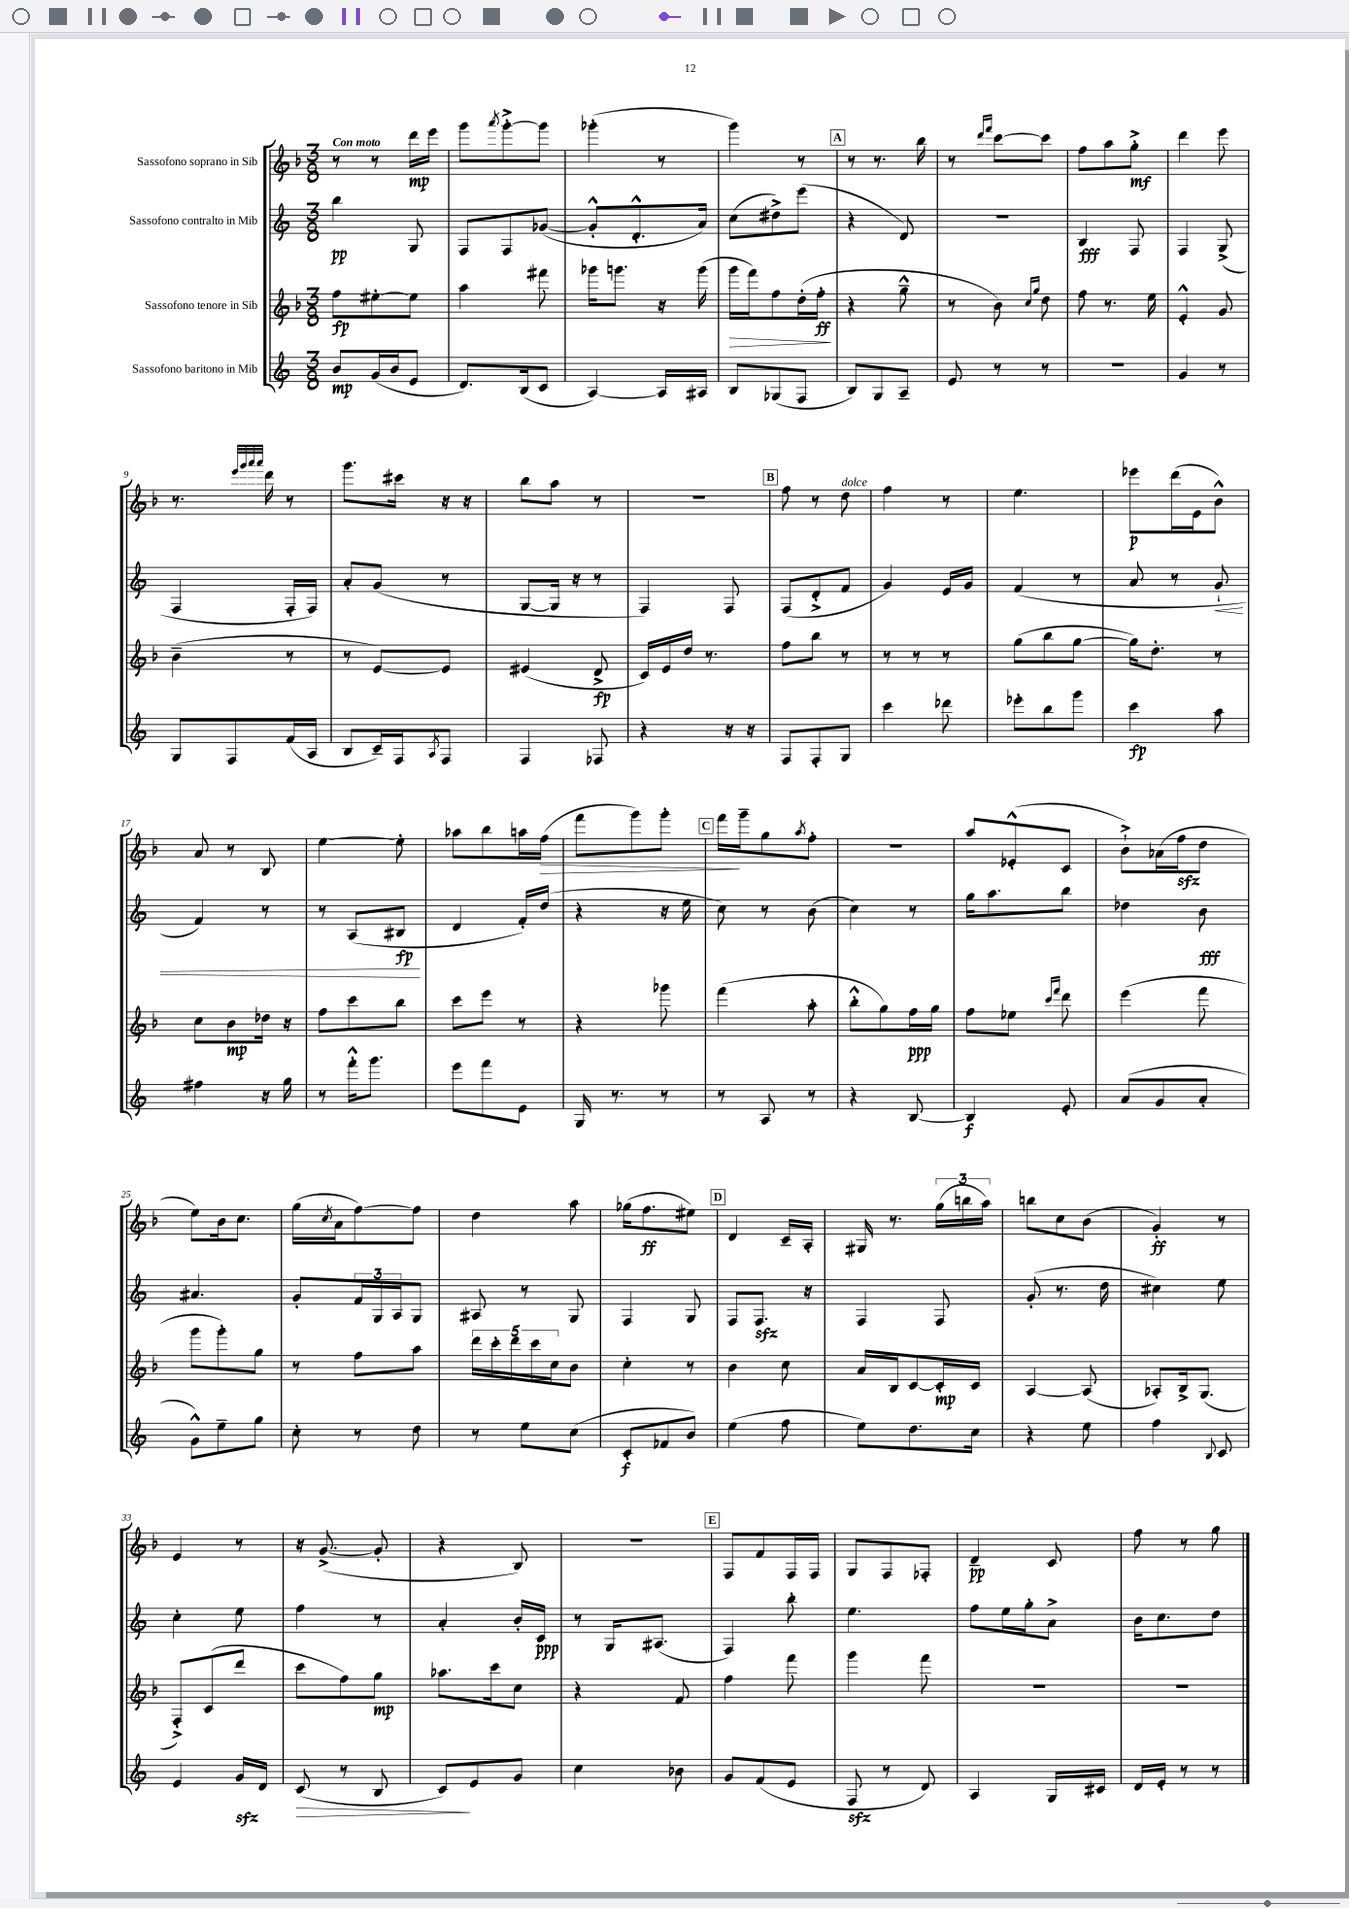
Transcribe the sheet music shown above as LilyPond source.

<<
\new StaffGroup <<
\new Staff = "s0" \with { instrumentName = "Sassofono soprano in Sib" } {
    \clef treble \key f \major \numericTimeSignature \time 3/8 \tempo "Con moto"
    r8 r8 d'''16\mp e'''16 |
    g'''8 \acciaccatura { a'''8 } g'''8~-.-> g'''8 |
    ges'''4-.( r8 |
    g'''4) r8 |
    \mark \markup { \box "A" } r8 r8. bes''16 |
    r8 \grace { d'''16 f'''16 } c'''8~ c'''8 |
    f''8 a''8 g''8-.->\mf |
    d'''4 e'''8 |
    r8. \grace { e'''32 g'''32 a'''32 a'''32 } d'''16 r8 |
    g'''8. cis'''16 r16 r16 |
    bes''8 a''8 r8 |
    R4. |
    \mark \markup { \box "B" } f''8 r8 d''8^\markup { \italic "dolce" } |
    f''4 r8 |
    e''4. |
    ees'''8\p d'''16( e'16 bes'8-^) |
    a'8 r8 bes8 |
    e''4~ e''8-. |
    aes''8 bes''8 a''16 f''16\>( |
    f'''8 g'''8) g'''8-. |
    \mark \markup { \box "C" } f'''16\! g'''16-- g''8 \acciaccatura { a''8 } f''8-. |
    R4. |
    a''8 ees'8-.-^( c'8 |
    bes'8-!->) aes'16( f''16\sfz d''8 |
    e''8) bes'16 c''8. |
    g''16( \acciaccatura { c''8 } a'16 f''8~) f''8 |
    d''4 a''8 |
    ges''16( f''8.\ff eis''8) |
    \mark \markup { \box "D" } d'4 c'16-- a16-. |
    gis16 r8. \tuplet 3/2 { g''16( b''16 a''16) } |
    b''8 c''8 bes'8( |
    g'4-.\ff) r8 |
    e'4 r8 |
    r16 g'8.~->( g'8-. |
    r4 bes8) |
    R4. |
    \mark \markup { \box "E" } f8 f'8 f16 f16 |
    g8 f8 fes8-. |
    d'4--\pp c'8 |
    f''8 r8 g''8 \bar "|." |
}
\new Staff = "s1" \with { instrumentName = "Sassofono contralto in Mib" } {
    \clef treble \key c \major \numericTimeSignature \time 3/8
    b''4\pp g8 |
    f8 f8 ges'8~( |
    ges'8-.-^ d'8.-.-^ a'16) |
    c''8( dis''8->) e'''8( |
    \mark \markup { \box "A" } r4 d'8) |
    R4. |
    b4\fff f8 |
    f4 g8->( |
    f4 f16-. f16) |
    a'8-. g'8( r8 |
    g8~ g16 r16 r8 |
    f4) f8 |
    \mark \markup { \box "B" } f8( d'8-.-> f'8 |
    g'4) e'16 g'16 |
    f'4( r8 |
    a'8 r8 g'8-!\< |
    f'4) r8 |
    r8 a8( bis8\fp\! |
    d'4 f'16-.) d''16( |
    r4 r16 e''16 |
    \mark \markup { \box "C" } c''8) r8 b'8( |
    c''4) r8 |
    g''16 a''8. b''8 |
    des''4 b'8\fff |
    ais'4. |
    g'8-. \tuplet 3/2 { f'16 g16 a16 } g8 |
    ais8 r8 g8 |
    f4 g8 |
    \mark \markup { \box "D" } f8 f8.\sfz r16 |
    f4 f8 |
    g'8-.( r8. d''16 |
    cis''4) e''8 |
    c''4-. e''8 |
    f''4 r8 |
    a'4-. b'16-. c'16\ppp |
    r8 g16 ais8.( |
    \mark \markup { \box "E" } f4) b''8-. |
    e''4. |
    f''8 e''16 g''16-. a'8-> |
    b'16 c''8. d''8 \bar "|." |
}
\new Staff = "s2" \with { instrumentName = "Sassofono tenore in Sib" } {
    \clef treble \key f \major \numericTimeSignature \time 3/8
    f''8\fp eis''8~-. eis''8 |
    a''4 fis'''8 |
    ges'''16 g'''8. r16 g'''16( |
    g'''16\> f'''16) f''8 d''16-.( f''16-.\ff\! |
    \mark \markup { \box "A" } r4 g''8---^ |
    r8 bes'8) \grace { c''16 g''16 } d''8 |
    f''8 r8. e''16 |
    e'4-.-^ g'8 |
    bes'4--( r8 |
    r8 e'8~) e'8 |
    eis'4( d'8->\fp |
    c'16) e'16 d''16 r8. |
    \mark \markup { \box "B" } f''8 bes''8 r8 |
    r8 r8 r8 |
    g''8( bes''8 g''8~ |
    g''16) d''8.-. r8 |
    c''8 bes'8\mp des''16 r16 |
    f''8 c'''8 bes''8 |
    c'''8 e'''8 r8 |
    r4 ges'''8 |
    \mark \markup { \box "C" } f'''4( a''8-. |
    bes''8-.-^ g''8) f''16\ppp g''16 |
    f''8 ees''8 \grace { c'''16 f'''16 } d'''8 |
    e'''4( f'''8 |
    g'''8 g'''8-.) g''8 |
    r8 f''8 a''8 |
    \tuplet 5/4 { d'''16 c'''16-. d'''16 c'''16 c''16 } bes'8 |
    c''4-. r8 |
    \mark \markup { \box "D" } bes'4 c''8 |
    a'16 bes16 c'8~ c'16-.\mp c'16 |
    a4~ a8( |
    aes8-.) bes16-> g8.( |
    f8-.->) c'8( d'''8 |
    c'''8 f''8) g''8\mp |
    aes''8. c'''16 c''8 |
    r4 f'8 |
    \mark \markup { \box "E" } f''4 f'''8 |
    g'''4 f'''8 |
    R4. |
    R4. \bar "|." |
}
\new Staff = "s3" \with { instrumentName = "Sassofono baritono in Mib" } {
    \clef treble \key c \major \numericTimeSignature \time 3/8
    b'8\mp g'16( b'16 e'8 |
    d'8.) b16( c'8 |
    a4~) a16 ais16 |
    b8 ges8( f8 |
    \mark \markup { \box "A" } b8) g8 a8-- |
    e'8 r8 r8 |
    R4. |
    g'4 r8 |
    g8 f8 f'16( a16 |
    b8 c'16--) f16 \acciaccatura { a8 } f8 |
    f4 fes8 |
    r4 r16 r16 |
    \mark \markup { \box "B" } f8 f8-. g8 |
    c'''4 des'''8 |
    ees'''8-. b''8 g'''8 |
    c'''4\fp a''8 |
    fis''4 r16 g''16 |
    r8 f'''16-.-^ g'''8. |
    e'''8 f'''8 e'8 |
    g16 r8. r8 |
    \mark \markup { \box "C" } r8 a8 r8 |
    r4 b8~ |
    b4\f e'8-. |
    a'8( g'8 a'8-. |
    g'8-^) e''8-- g''8 |
    c''8-. r8 d''8 |
    r8 e''8 c''8( |
    c'8-.\f fes'8 b'8) |
    \mark \markup { \box "D" } e''4( f''8 |
    e''8) d''8. c''16 |
    r4 e''8 |
    f''4 \appoggiatura { b8 } c'8 |
    e'4 g'16\sfz d'16 |
    c'8\>( r8 b8 |
    c'8\!) e'8 g'8 |
    c''4 bes'8 |
    \mark \markup { \box "E" } g'8 f'8( e'8 |
    f8\sfz r8 d'8) |
    a4 g16 cis'16 |
    d'16 e'16-. r8 r8 \bar "|." |
}
>>
>>
